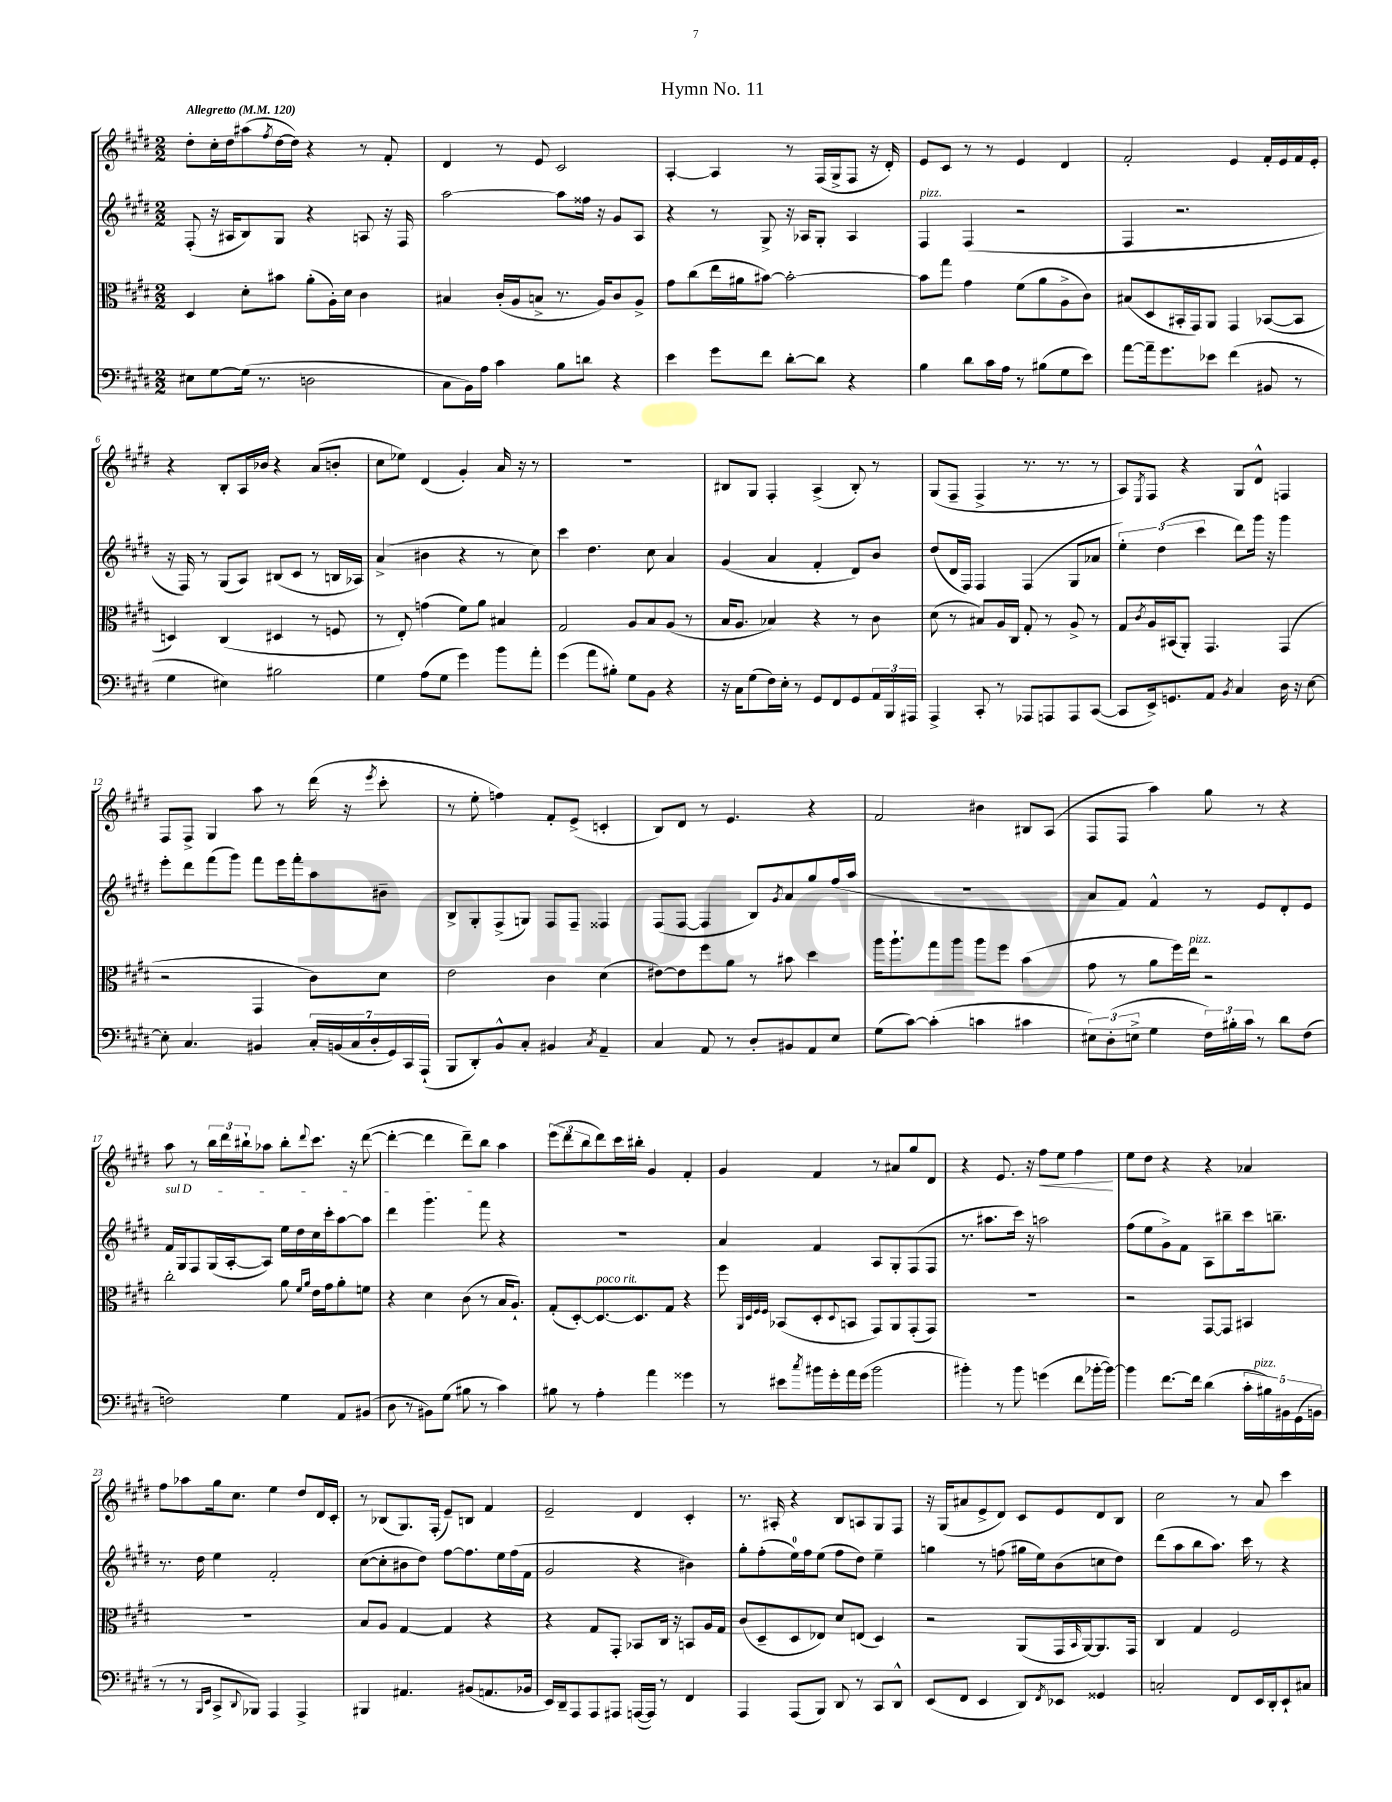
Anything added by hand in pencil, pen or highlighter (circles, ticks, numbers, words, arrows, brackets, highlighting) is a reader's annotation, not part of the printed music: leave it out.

**kern	**kern	**kern	**kern
*staff4	*staff3	*staff2	*staff1
*clefF4	*clefC3	*clefG2	*clefG2
*k[f#c#g#d#]	*k[f#c#g#d#]	*k[f#c#g#d#]	*k[f#c#g#d#]
*M2/2	*M2/2	*M2/2	*M2/2
*MM120	*MM120	*MM120	*MM120
8E#\L	4D#/	(8F#'/	8dd#'\L
[8G#\	.	16r	16cc#'\L
.	.	16A#/LK	16dd#\J
(16G#\]Jk	8d#'\L	8B/)	(8aa#\
8.r	.	.	.
.	.	.	8qff#/
.	8b#\J	8G#/J	[16dd#\L
.	.	.	16dd#\]JJ)
2D\	(8a'\L	4r	4r
.	16A'\L)	.	.
.	16d#\JJ	.	.
.	4c#\	8A/	8r
.	.	16r	8f#'/
.	.	16F#/	.
=	=	=	=
8C#\L	4B#/	[2aa\	4d#/
16BB\L)	.	.	.
16A\JJ	.	.	.
4c#\	(16c#'/LL	.	8r
.	16A/J	.	.
.	8B^/J	.	8e/
8B\L	8.r	8aa\]L	2c#/
8d\J	.	16ff##\Jk	.
.	16A/LK)	16r	.
4r	8c#/	8g#/L	.
.	8A^/J	8A/J	.
=	=	=	=
4e\	8g#\L	4r	[4A'/
.	(8cc#\	.	.
8g#\L	16ee\L	8r	4A/]
.	16a#\J	.	.
8f#\J	[8b#\J)	8G#^/	.
[8d#'\L	2b#'\_	16r	8r
.	.	16A-/LK	.
8d#\]J	.	8G#'/J	(16F#/LL
.	.	.	16G#^/J
4r	.	4A-/	8F#/J
.	.	.	16r
.	.	.	16d#'/)
=	=	=	=
4B\	8b#\]L	4F#/	8e/L
.	8gg#\J	.	8c#/J
8d#\L	4g#\	(4F#/	8r
16c#\L	.	.	8r
16A\JJ	.	.	.
8r	(8f#\L	2r	4e/
(8B#\L	8a\	.	.
8G#\	8A^\	.	4d#/
8e\J)	8c#\J)	.	.
=	=	=	=
[8a\L	(8B#/L	4F#/	2f#'/
16a~\]k	8D#/	.	.
8.g#\	.	.	.
.	16BB#'/L	2.r	.
.	16GG#/J)	.	.
8e-\J	8AA/J	.	.
(4f#\	4GG#/	.	4e/
8BB#/	([8BB-/L	.	16f#'/LL
.	.	.	16e/
8r	8BB-/]J	.	16f#/
.	.	.	16e'/JJ
=	=	=	=
4G#\	4D/)	16r	4r
.	.	16F#/)	.
.	.	8r	.
4E#\)	(4C#/	(8G#/L	8B'/L
.	.	8A/J)	16A/L
.	.	.	16b-/JJ
2B#\	4D#/	(8B#/L	4r
.	.	8c#/J	.
.	8r	8r	(8a/L
.	8F/	16B/LL	8b'/J
.	.	16A-/JJ)	.
=	=	=	=
4G#\	8r	(4a^/	8cc#\L
.	8E'/)	.	8ee-\J)
(8A\L	(4g\	4b#\	(4d#/
8G#\J	.	.	.
4g#\)	8f#\L)	4r	4g#'/)
.	8a\J	.	.
8b\L	4B#/	8r	16a/
.	.	.	16r
8a'\J	.	8cc#\)	8r
=	=	=	=
(4g#\	2G#/	4ccc#\	1r
8a\L	.	4.dd#\	.
8B#'\J)	.	.	.
8G#\L	8A/L	.	.
8BB\J	8B/	8cc#\	.
4r	(8A/J	4a/	.
.	8r	.	.
=	=	=	=
16r	16B/LK	(4g#/	8B#/L
16C#\LK	8.A/J	.	.
(8G#\	.	.	8G#/J
16F#\L)	4B-/)	4a/	4F#'/
16E'\JJ	.	.	.
8r	.	.	.
8GG#/L	4r	4f#'/	(4A^/
8FF#/	.	.	.
8GG#/	8r	8d#/L)	8B#'/)
24AA/L	8c#\	8b/J	8r
24BBB/	.	.	.
24AAA#/JJ	.	.	.
=	=	=	=
4AAA^/	(8d#\	(8dd#/L	(8G#/L
.	8r	16d#/L	8F#~/J
.	.	16F#/JJ)	.
8CC#'/	8B#/L)	4F#/	4F#^/
8r	16A/L	.	.
.	16C#/JJ	.	.
8AAA-/L	8G#'/	(4F#/	8.r
8AAA/	8r	.	.
.	.	.	8.r
8AAA/	8A^/	8G#/L	.
([8CC#/J	8r	8a-/J	8r
=	=	=	=
8CC#/]L	8G#/L	6ee'\)	8A/L)
.	8qc#/	.	8qE/
16EE^/k)	16A/L	.	8F#/J
.	.	(6dd#\	.
8.GG/	(16BB#/J	.	.
.	8AA'/J)	.	4r
.	.	6ccc#\	.
8AA/J	4.GG#/	.	.
8qBB/	.	.	.
4C#/	.	8ddd#\L)	8G#/L
.	.	16ggg#\Jk	8d#^^/J
.	.	16r	.
16D#\	(4GG#/	4ggg#\	4F/
16r	.	.	.
[8E\	.	.	.
=	=	=	=
8E'\]	2r	8eee'\L	8F#/L
4.C#/	.	8ddd#\	8F#^/J
.	.	(8fff#\	4G#/
.	.	8ggg#\J)	.
4BB#/	4GG#/	8fff#\L	8aa\
.	.	16eee\L	8r
.	.	16fff#'\J	.
28C#'/LL	8c#\L)	8aa\	(16ddd#\
(28BB/	.	.	.
.	.	.	16r
28C#/	.	.	.
28D#'/	.	.	.
.	.	.	8qeee/
.	8d#\J	8b#~\J	8ccc#'\
28GG#/)	.	.	.
28CC#/	.	.	.
(28AAA`/JJ	.	.	.
=	=	=	=
8BBB/L	2e\	8B^/L	8r
8DD#'/)	.	8G#'/	8ee'\
8BB^^/	.	(8F#^/	4ff\)
8C#'/J	.	8G/J)	.
4BB#/	4c#\	8F#/L	8f#'/L
.	.	8F#~/J	(8e^/J
8qC#/	.	.	.
4AA~/	(4d#\	4F##/	4c'/
=	=	=	=
4C#/	[8e#\L)	(8F#/L	8B/L)
.	8e#\]	[8F#/J	8d#/J
8AA/	8ff#\	4F#/]	8r
8r	8a\J	.	4.e/
8D#'/L	8r	8B/L)	.
.	.	8qg#/	.
8BB#/	8b#\	8a/	.
8AA/	4dd#\	8gg#/	4r
8E/J	.	(16ff#/L	.
.	.	16aa/JJ	.
=	=	=	=
(8G#\L	16aa\LK	1r	2f#/
.	8.aa`\	.	.
[8c#\J)	.	.	.
(4c#'\]	8gg#\	.	.
.	8aa\J	.	.
4c\	8aa\L	.	4b#\
.	8ff#\J	.	.
4c#\	(4b\	.	8B#/L
.	.	.	(8A/J
=	=	=	=
12E#\L)	8g#\	8a/L	8F#/L
(12D#'\	.	.	.
.	8r	8f#/J)	8F#/J
12E^\J	.	.	.
4G#\	8a\L	4f#^^/	4aa\)
.	16ff#\L)	.	.
.	16ee\JJ	.	.
24F#\LL)	2r	8r	8gg#\
24B#'\	.	.	.
24c#\JJ	.	.	.
8r	.	8e/L	8r
8d#\L	.	8d#'/	4r
(8F#\J	.	8e/J	.
=	=	=	=
2F\)	2cc#'\	16f#/LL	8aa\
.	.	16G#/J	.
.	.	8F#/	8r
.	.	(16G#/L	24bb\LL
.	.	.	24ddd#\
.	.	[16A'/J	.
.	.	.	24bb#`\J
.	.	8A/]J)	8aa-\J
4G#\	8a\	16ee\LL	8bb#'\L
.	.	16dd#\	.
.	16qqf#/LL	.	.
.	16qqa/JJ	.	8qqddd#/
.	16e\LL	16cc#\	8.ccc#\J
.	16g#\J	16ccc#'\J	.
8AA/L	8a'\	[8aa\	.
.	.	.	16r
(8BB#/J	8f\J	8aa\]J	([8ddd#\
=	=	=	=
8D#\	4r	4ddd#\	4ddd#'\_
8r	.	.	.
8BB#\L)	4d#\	4.ggg#\	4ddd#\]
(8G#\J	.	.	.
8B#\	(8c#\	.	8ddd#~\L)
8r	8r	8fff#\	8bb\J
4c#\)	16B/LK	4r	4aa\
.	8.A`/J)	.	.
=	=	=	=
8B#\	(8G#'/L	1r	(12eee\L
.	.	.	12ddd#\
8r	[8D#'/)	.	.
.	.	.	12bb\
4A'\	8.D#/_	.	8ddd#\)
.	.	.	16ccc#\L
.	8.D#/]	.	16bb#'\JJ
4a\	.	.	4g#/
.	8G#/J	.	.
4g##\	4r	.	4f#'/
=	=	=	=
8r	8ff#\	4a/	4g#/
.	32qqAA/LLL	.	.
.	32qqD#/	.	.
.	32qqF#/	.	.
.	32qqF#/JJJ	.	.
8e#\L	(8BB-/L	.	.
8qcc#/	.	.	.
16b#\L	8D#'/	4f#/	4f#/
16g#'\	.	.	.
.	8qqD#/	.	.
16a\	8BB/J	.	.
(16g#\JJ	.	.	.
2b#\	8GG#/L)	8A/L	8r
.	8AA/	8G#'/	8a#/L
.	(8GG#'/	(8F#/	8gg#/
.	8GG#/J)	8F#/J	8d#/J
=	=	=	=
4b#'\)	1r	8.r	4r
.	.	8.aa#\L	.
8r	.	.	8.e/
8b#\	.	16ccc#\Jk)	.
.	.	16r	16r
(4g\	.	2aa\	8ff#\L
.	.	.	8ee\J
8f#\L	.	.	4ff#\
[16b-'\L	.	.	.
16b-\_JJ)	.	.	.
=	=	=	=
4b-\]	2r	(8ff#\L	8ee\L
.	.	8ee\	8dd#\J
[8.f#\L	.	8g#^\)	4r
.	.	8f#\J	.
16f#\]Jk	.	.	.
(4d#\	[8GG#/L	8A\L	4r
.	8GG#/]J	8bb#~\	.
20c#'\LL	4BB#/	16ccc#\k	4a-/
20B#\)	.	.	.
.	.	8.bb~\J	.
20BB#\	.	.	.
(20GG#\	.	.	.
20BB\JJ	.	.	.
=	=	=	=
8r	1r	8.r	8ff#\L
8r	.	.	8aa-\
.	.	16dd#\	.
16qqBBB/LL	.	.	.
16qqEE/JJ	.	.	.
8CC#^/L	.	4ee\	16gg#\k
.	.	.	8.cc#\J
8qqDD#/	.	.	.
8BBB-/J)	.	.	.
4AAA/	.	2f#'/	4ee\
4AAA^/	.	.	8dd#/L
.	.	.	16d#/L
.	.	.	16c#'/JJ
=	=	=	=
4BBB#/	8B/L	([8cc#\L	8r
.	8A/J	8cc#'\]	(8B-/L
4.AA#/	[4G#/	8b#\	8.G#/)
.	.	8dd#\J)	.
.	.	.	(16F#'/Jk
.	4G#/]	[8ff#\L	8e~/L)
(8BB#/L	.	8.ff#\]	8B/J
8.AA/	4r	.	4f#/
.	.	16ee\L	.
.	.	(16ff#\	.
16BB-/Jk	.	16f#\JJ	.
=	=	=	=
16EE/LL)	4r	2g#/	2e~/
16DD#~/J	.	.	.
8AAA/	.	.	.
8AAA/	8G#/L	.	.
8AAA#/J	8GG#'/J	.	.
([16AAA/LL	8BB-/L	4r	4d#/
16AAA/]JJ)	.	.	.
8r	16C#/Jk	.	.
.	16r	.	.
4FF#/	8BB/L	4b#\)	4c#'/
.	16A/L	.	.
.	16G#/JJ	.	.
=	=	=	=
4AAA/	(8c#/L	8gg#'\L	8.r
.	8D#~/	(8ff#'\	.
.	.	.	16A#'/
(8AAA/L	8D#/	16ee\L)	4r
.	.	16ff#\J	.
8BBB/J)	8E-/J)	(8ee\J	.
8DD#/	8d#/L	8ff#\L	8B/L
8r	(8E/J	8dd#\J)	8A/
8CC#/L	4D#/)	4ee~\	8G#/
8DD#^^/J	.	.	8F#/J
=	=	=	=
(8EE/L	2r	4gg\	16r
.	.	.	(16G#/LK
8FF#/J	.	.	8a#/
4EE/	.	8r	8e^/
.	.	(8ff\	8d#/J)
8DD#/L)	(8AA/L	16gg#\LL	8c#/L
.	.	16ee\J)	.
8qFF#/	.	.	.
8EE-/J	16GG#/L	(8b\	8e/
.	16qqBB/	.	.
.	[16AA/J)	.	.
4GG##/	8.AA/]	8cc\	8d#/
.	.	8dd#\J)	8B/J
.	16GG#/Jk	.	.
=	=	=	=
2C'/	4C#/	(8ddd#\L	2cc#\
.	.	8aa\	.
.	4G#/	8bb\	.
.	.	8.aa\J)	.
8FF#/L	2F#/	.	8r
.	.	16ccc#\	.
16EE/L	.	8r	8a/
16DD#'/J	.	.	.
8EE`/	.	4r	4ccc#\
8C#/J	.	.	.
==	==	==	==
*-	*-	*-	*-
